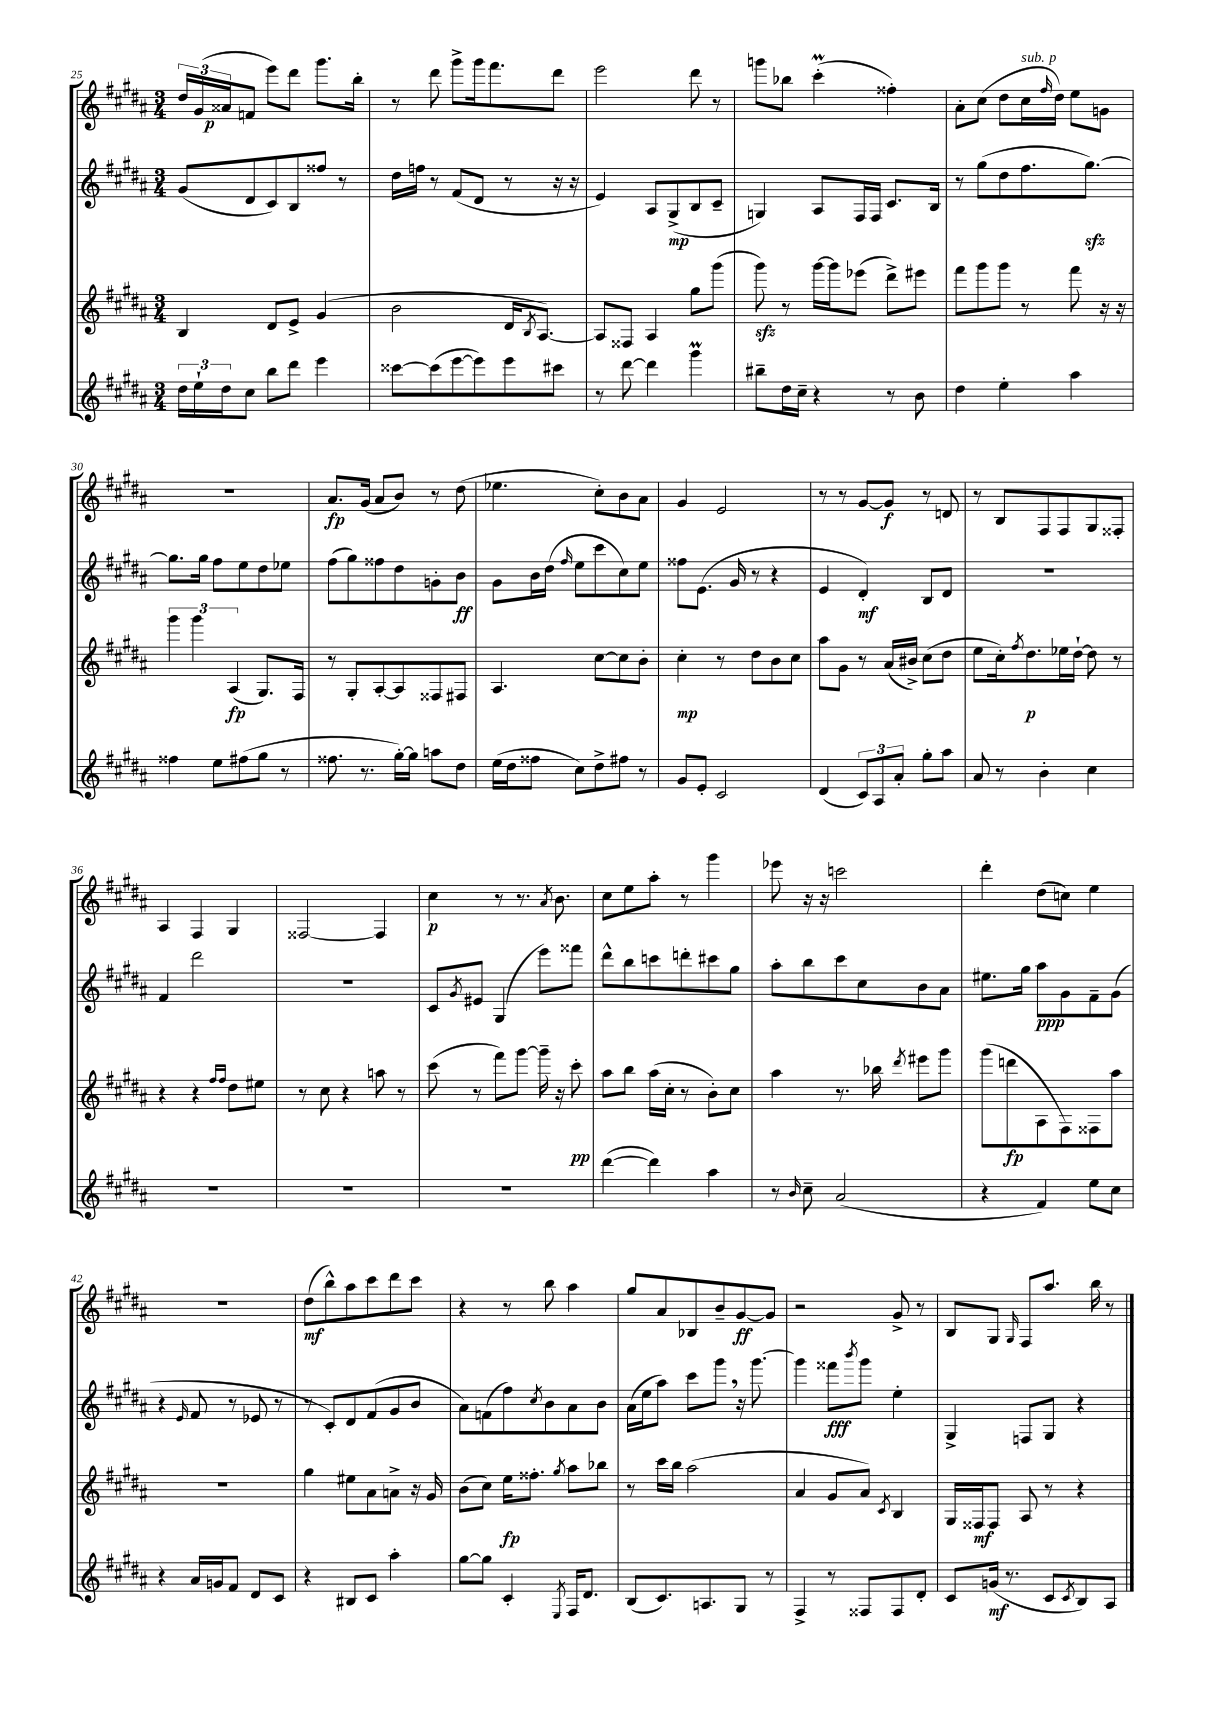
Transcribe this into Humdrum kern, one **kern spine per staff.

**kern	**kern	**kern	**kern
*staff4	*staff3	*staff2	*staff1
*clefG2	*clefG2	*clefG2	*clefG2
*k[f#c#g#d#a#]	*k[f#c#g#d#a#]	*k[f#c#g#d#a#]	*k[f#c#g#d#a#]
*M3/4	*M3/4	*M3/4	*M3/4
24dd#	4B	(8g#	24dd#
24ee`	.	.	(24g#
24dd#	.	.	24a##
8cc#	.	8d#	8f
8bb	8d#	8c#)	8eee)
8ddd#	8e^	8B	8ddd#
4eee	(4g#	8ff##	8.ggg#
.	.	8r	.
.	.	.	16bb'
=	=	=	=
[8ccc##	2b	16dd#	8r
.	.	16ff	.
(8ccc##]	.	8r	8ddd#
[8eee	.	(8f#	8ggg#^
8eee])	.	8d#	16ggg#
.	.	.	8.fff#
8eee	16d#	8r	.
.	8qB	.	.
.	[8.A#)	.	.
8ccc#	.	16r	8ddd#
.	.	16r	.
=	=	=	=
8r	8A#]	4e)	2eee
[8ddd#	8F##	.	.
4ddd#]	4A#	8A#	.
.	.	(8G#^	.
4ggg#	8gg#	8B	8ddd#
.	(8ggg#	8c#~	8r
=	=	=	=
8bb#~	8ggg#)	4G)	8ggg
16dd#	8r	.	8bb-
16cc#~	.	.	.
4r	[16ggg#	8A#	(4ccc#'
.	16ggg#]	.	.
.	(8eee-	16F#	.
.	.	16F#	.
8r	8ddd#^)	8.c#	4ff##')
8b	8eee#	.	.
.	.	16B	.
=	=	=	=
4dd#	8fff#	8r	8a#'
.	8ggg#	(8gg#	(8cc#
4ee'	8ggg#	8dd#	8dd#
.	8r	8.ff#	16cc#
.	.	.	16qqff#
.	.	.	16dd#)
4aa#	8fff#	.	8ee
.	.	[8.gg#)	.
.	16r	.	8g
.	16r	.	.
=	=	=	=
4ff##	6ggg#	8.gg#]	2.r
.	6ggg#	.	.
.	.	16gg#	.
8ee	.	8ff#	.
.	(6A#	.	.
(8ff#	.	8ee	.
8gg#	8.G#)	8dd#	.
8r	.	8ee-	.
.	16F#	.	.
=	=	=	=
8.ff##	8r	(8ff#	8.a#
.	8G#'	8gg#)	.
8.r	.	.	(16g#
.	[8A#'	8ff##	8a#
[16gg#')	8A#]	8dd#	8b)
16gg#]	.	.	.
8aa	8F##	8g'	8r
8dd#	8F#	8b	(8dd#
=	=	=	=
(16ee	4.A#	8g#	4.ee-
16dd#	.	.	.
8ff##	.	16b	.
.	.	(16dd#	.
.	.	16qqff#	.
8cc#)	.	8ee	.
8dd#^	[8cc#	8ccc#	8cc#')
8ff#	8cc#]	8cc#)	8b
8r	8b'	8ee	8a#
=	=	=	=
8g#	4cc#'	8ff##	4g#
8e'	.	(8.e	.
2c#	8r	.	2e
.	.	16g#	.
.	8dd#	8r	.
.	8b	4r	.
.	8cc#	.	.
=	=	=	=
(4d#	8aa#	4e	8r
.	8g#	.	8r
12c#)	8r	4d#')	[8g#
12A#	.	.	.
.	(16a#	.	8g#]
12a#'	.	.	.
.	16b#^)	.	.
8gg#'	(8cc#	8B	8r
8aa#	8dd#	8d#	8d
=	=	=	=
8a#	8ee	2.r	8r
8r	16cc#')	.	8B
.	8qff#	.	.
.	8.dd#	.	.
4b'	.	.	8F#
.	16ee-	.	8F#
.	[16dd#`	.	.
4cc#	8dd#]	.	8G#
.	8r	.	8F##'
=	=	=	=
2.r	4r	4f#	4A#
.	4r	2ddd#	4F#
.	16qqff#	.	.
.	16qqff#	.	.
.	8dd#	.	4G#
.	8ee#	.	.
=	=	=	=
2.r	8r	2.r	[2F##
.	8cc#	.	.
.	4r	.	.
.	8aa	.	4F##]
.	8r	.	.
=	=	=	=
2.r	(8ccc#	8c#	4cc#
.	.	8qg#	.
.	8r	8e#	.
.	8fff#)	(4G#	8r
.	[8ggg#	.	8.r
.	16ggg#~]	8eee)	.
.	.	.	8qa#
.	16r	.	8.b
.	8ccc#'	8fff##	.
=	=	=	=
([4ddd#	8aa#	8ddd#^^	8cc#
.	8bb	8bb	8ee
4ddd#])	(16aa#	8ccc	8aa#'
.	16cc#'	.	.
.	8r	8ddd'	8r
4aa#	8b')	8ccc#	4ggg#
.	8cc#	8gg#	.
=	=	=	=
8r	4aa#	8aa#'	8eee-
16qqb	.	.	.
8cc#~	.	8bb	16r
.	.	.	16r
(2a#	8.r	8ccc#	2ccc
.	.	8cc#	.
.	16bb-	.	.
.	8qddd#	.	.
.	8eee#	8b	.
.	8ggg#	8a#	.
=	=	=	=
4r	(8ggg#	8.ee#	4ddd#'
.	8ddd	.	.
.	.	16gg#	.
4f#)	8A#	8aa#	(8dd#
.	8F#)	8g#	8cc)
8ee	8F##	8f#~	4ee
8cc#	8aa#	(8g#	.
=	=	=	=
4r	2.r	4r	2.r
.	.	16qqe	.
16a#	.	8f#	.
16g	.	.	.
8f#	.	8r	.
8d#	.	8e-	.
8c#	.	8r	.
=	=	=	=
4r	4gg#	8r	(8dd#
.	.	8c#')	8bb^^)
8B#	8ee#	8d#	8aa#
8c#	8a#	(8f#	8ccc#
4aa#'	8a^	8g#	8ddd#
.	16r	8b	8ccc#
.	16g#	.	.
=	=	=	=
[8gg#	(8b	8a#)	4r
8gg#]	8cc#)	(8f	.
4c#'	16ee	8ff#)	8r
.	8.ff##'	.	.
.	.	8qcc#	.
.	.	8b	8bb
8qE	8qgg#	.	.
16F#	8aa#	8a#	4aa#
8.d#	.	.	.
.	8bb-	8b	.
=	=	=	=
(8B	8r	(16a#	8gg#
.	.	16ee	.
8.c#)	16ccc#	8aa#)	8a#
.	16bb	.	.
.	(2aa#	8ccc#	8B-
8.A	.	.	.
.	.	8ggg#	8b~
8G#	.	16r	[8g#
.	.	[8.ggg#	.
8r	.	.	8g#]
=	=	=	=
4F#^	4a#	4ggg#]	2r
8r	8g#	8fff##	.
.	.	8qbbb	.
8F##	8a#)	8ggg#	.
.	8qc#	.	.
8F##	4B	4ee'	8g#^
8d#'	.	.	8r
=	=	=	=
8c#	16G#	4G#^	8B
.	16F##	.	.
(16g	8F##	.	8G#
8.r	.	.	.
.	.	.	16qqG#
.	8A#	8F	8F#
8c#	8r	8G#	8.aa#
8qc#	.	.	.
8B)	4r	4r	.
.	.	.	16bb
8A#	.	.	8r
==	==	==	==
*-	*-	*-	*-
